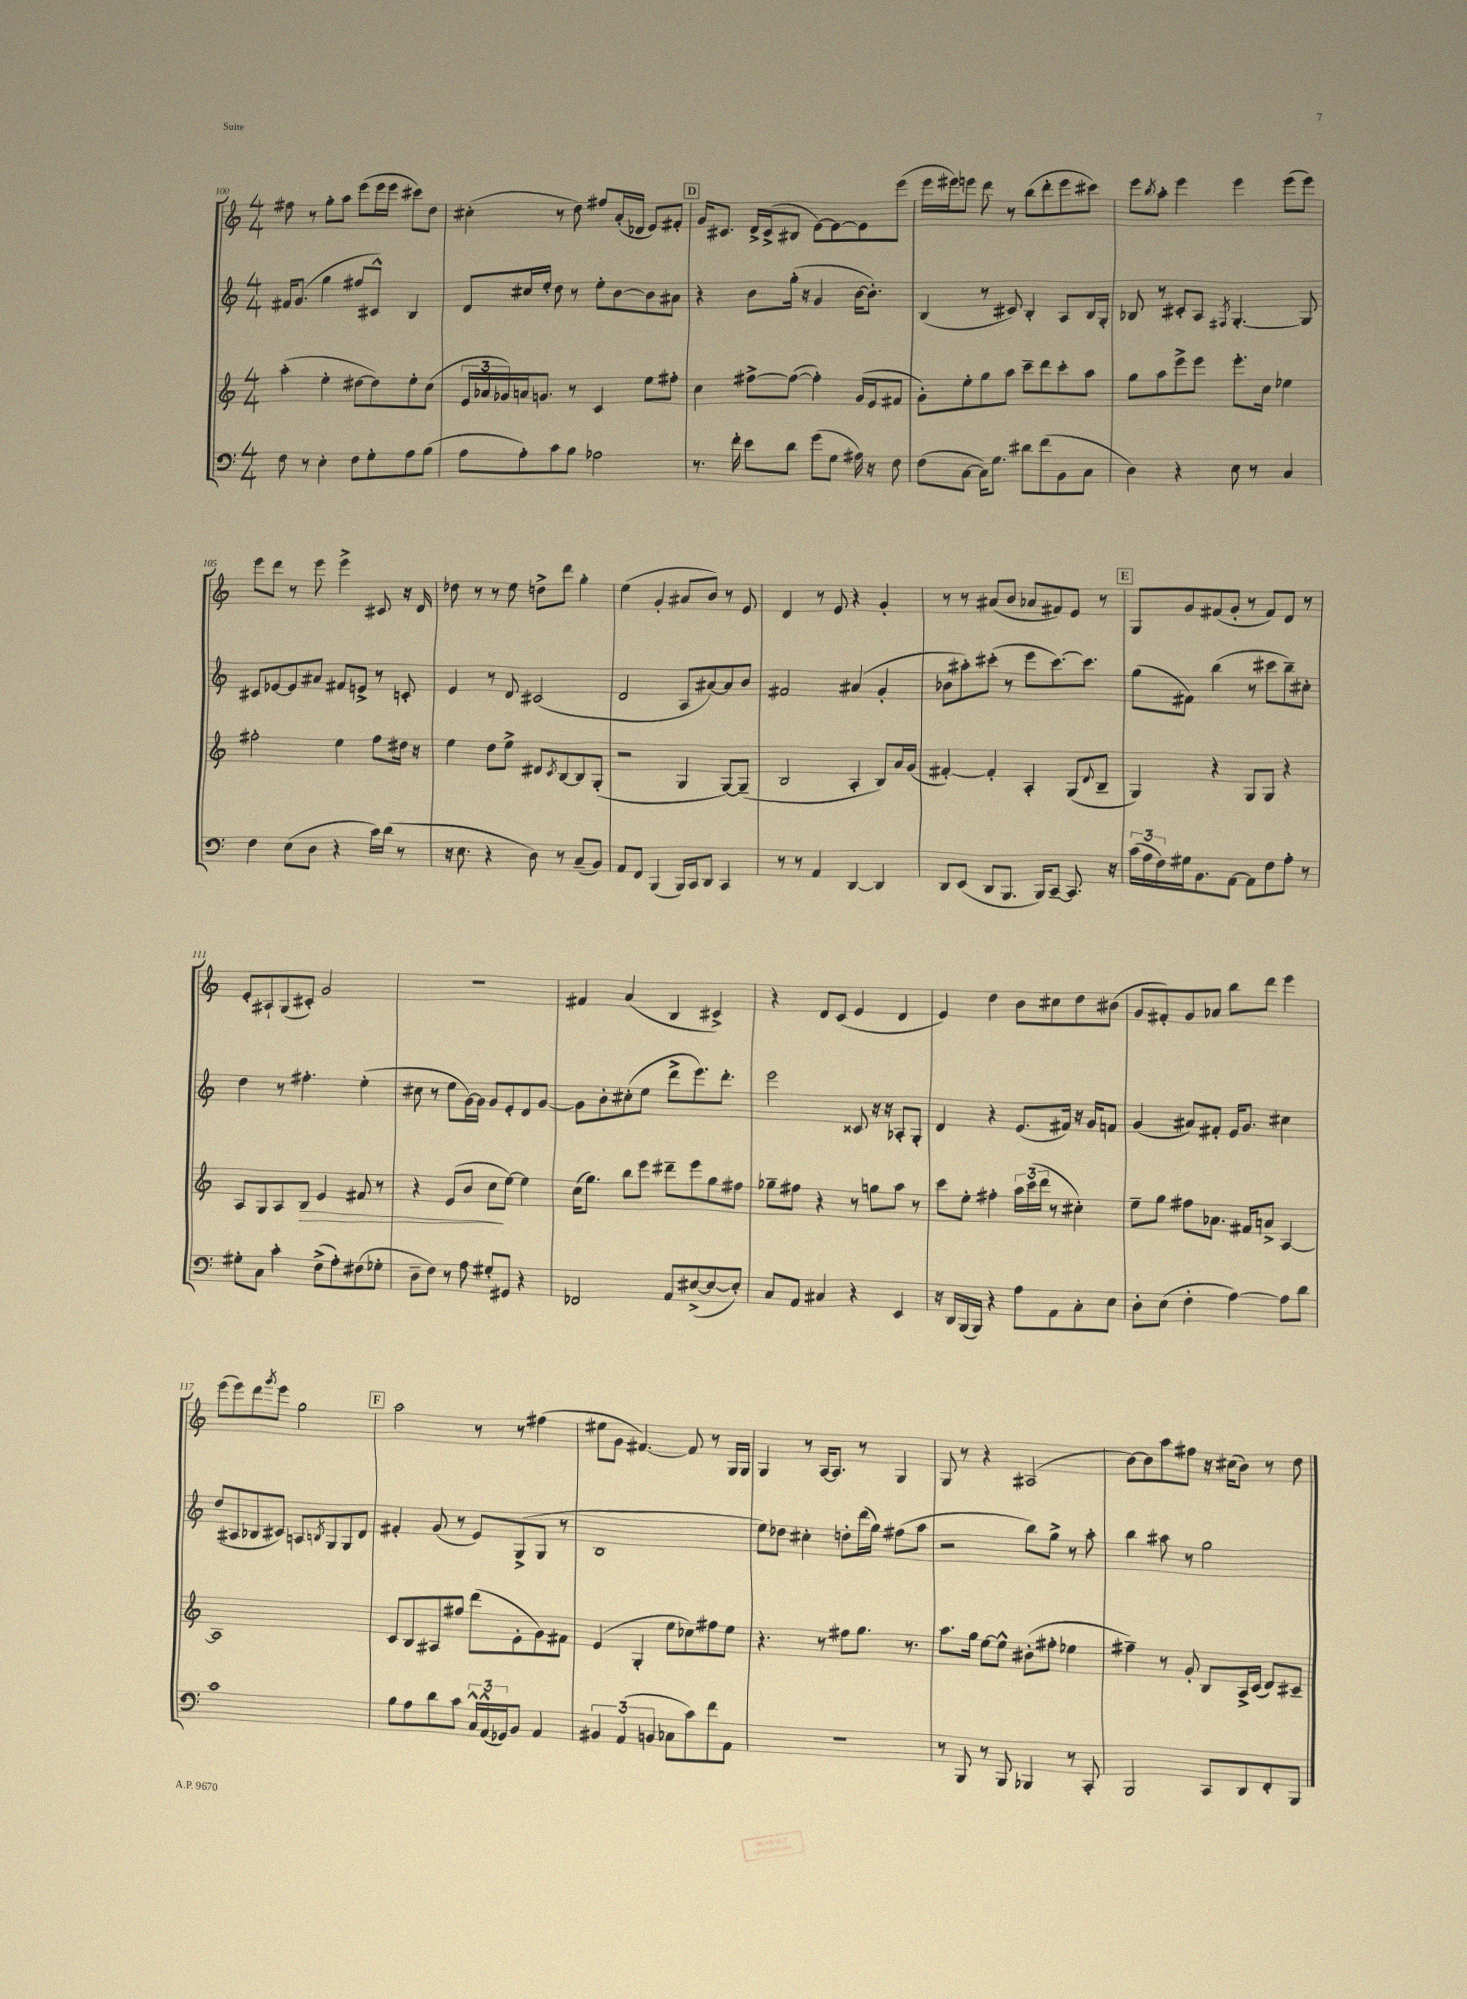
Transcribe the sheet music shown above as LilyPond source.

<<
\new StaffGroup <<
\new Staff = "s0" {
    \clef treble \key c \major \numericTimeSignature \time 4/4
    fis''8 r8 g''8-. a''8 e'''8( e'''16 e'''16 cis'''8) d''8 |
    cis''4-.( r8 d''8) fis''8 a'16-.( des'16 e'8) fis'8-. |
    \mark \markup { \box "D" } g'16 cis'8. d'16-> cis'16->( bis8 e'8~) e'8~ e'8 e'''8( |
    e'''16 eis'''16) e'''8 d'''8 r8 b''8( d'''8-. e'''8 cis'''8) |
    e'''8 \acciaccatura { b''8 } a''8-. e'''4 e'''4 e'''8( e'''8) |
    e'''8 d'''8 r8 e'''8 e'''4-> cis'8 r16 d'16 |
    des''8 r8 r8 e''8 d''8-> d'''8 g''4-. |
    e''4( g'4-. ais'8 b'8) r8 e'8 |
    d'4 r8 e'8 r4 g'4-. |
    r8 r8 ais'8( b'8 aes'8 fis'8) e'8 r8 |
    \mark \markup { \box "E" } g8 g'8 fis'8( g'8-. r8 fis'8) d'8 r8 |
    e'8-. ais8-! g8( cis'8-.) g'2 |
    R1 |
    fis'4 a'4( b4 cis'4->) |
    r4 d'8 c'8( e'4 d'4 |
    e'4) d''4 b'8 cis''8 d''8 bis'8( |
    g'8 fis'8-.) g'8 aes'8 b''8 d'''8 e'''4 |
    e'''8( e'''8) d'''8 \acciaccatura { g'''8 } e'''8 g''2 |
    \mark \markup { \box "F" } a''2 r8 r8 fis''4( |
    eis''8 g'8 fis'4.~) fis'8 r8 g16 g16 |
    g4 r8 a16~ a8. r8 g4 |
    g8 r8 r4 ais2( |
    b'8~) b'8 a''8 fis''8 r16 cis''16( b'8) r8 d''8 \bar "|." |
}
\new Staff = "s1" {
    \clef treble \key c \major \numericTimeSignature \time 4/4
    fis'16 g'8.( g''4 fis''8 cis'8-^) b4 |
    d'8 cis''16 e''16-. d''8 r8 e''8-. b'8~ b'8 ais'8 |
    \mark \markup { \box "D" } r4 b'8 g''16-.( r16 g'4 b'16~ b'8.-.) |
    b4( r8 cis'8) b4-. a8 b16 g16-. |
    bes8 r8 cis'8-. a8 \acciaccatura { fis8 } g4.~-. g8 |
    cis'8 ees'8~ ees'8 ais'8 fis'8 e'8-> r8 c'8-. |
    e'4 r8 d'8 cis'2( |
    d'2 a8 ais'8~) ais'8 b'8 |
    fis'2 ais'4( g'4-. |
    bes'8 ais''8-.) cis'''8-.( r8 e'''8 cis'''8.~) cis'''8. |
    \mark \markup { \box "E" } g''8( fis'8) b''4( r8 cis'''8 b''8--) cis''8-. |
    d''4 r8 fis''4.-. e''4-.( |
    cis''8 r8 e''8 g'16~) g'16 g'8 e'8-. d'8 g'8~ |
    g'8 b'8-. cis''8-.( e''8 d'''8-> e'''8.) d'''8.-. |
    e'''2 cisis'8 r16 r16 aes8-. g8-. |
    d'4 r4 e'8.( fis'16) r16 g'16 f'8 |
    g'4( ais'8) fis'8-. e'16 g'8. cis''4 |
    d''8( ais8 bes8 cis'8) a8 \acciaccatura { b8 } g8 g8 d'8 |
    \mark \markup { \box "F" } fis'4-. g'8( r8 e'8) g8->( g8 r8 |
    b1 |
    e''8) des''8 cis''4-. d''8-. d'''16( g''16) fis''8( a''8 |
    r2 b''8) g''8-> r8 a''8-. |
    b''4 ais''8 r8 g''2 \bar "|." |
}
\new Staff = "s2" {
    \clef treble \key c \major \numericTimeSignature \time 4/4
    a''4-.( e''4-. dis''8~ dis''8) e''8-. c''8( |
    \tuplet 3/2 { e'16 aes'16 ges'16) } a'16 g'8. r8 c'4 e''8 fis''8-. |
    \mark \markup { \box "D" } c''4 fis''8~-> fis''8~( fis''4-.) g'16( e'16 fis'8 |
    g'8-.) e''8-. g''8 a''8 c'''8-- d'''8 c'''8-. a''8 |
    g''8 a''8 e'''8-> e'''8 e'''8.-. c''16 ees''4 |
    fis''2-. e''4 fis''8 dis''16 r16 |
    e''4 d''8 e''8-> dis'8 \acciaccatura { c'8 } b8~ b8 g8-.( |
    r2 g4 g8~) g8--( |
    b2 a4-. b8) a'16 g'16( |
    fis'4~-.) fis'4-. a4-. g8( \appoggiatura { d'8 } b8-- |
    \mark \markup { \box "E" } g4) r4 g8 g8 r4 |
    a8 g8 a8 b8\> e'4 fis'8 r8 |
    r4 e'8( b'8 c''8\! e''8~) e''4 |
    c''16( g''8.) b''8 e'''8 dis'''8-- e'''8 g''8 fis''8 |
    ges''8-- fis''8 r4 r8 g''8 a''8 r8 |
    c'''8 e''8-. fis''4-. \tuplet 3/2 { a''16 c'''16( d'''16 } r8 cis''4-.) |
    e''8-- g''8 fis''8 aes'8. fis'16 a'8-> a4~ |
    a1 |
    \mark \markup { \box "F" } c'8 b8 ais8 fis''8 d'''8( e'8-. g'8) fis'8 |
    e'4( g4-. e''8 ces''8) fis''8 e''8 |
    r4. r8 fis''8 g''8. r8. |
    a''8. g''16 e''8~ e''8-^ bis'8-.( fis''8-. ees''4 |
    fis''4--) r8 g'8-. b8 a16-> c'16( d'8) cis'8-- \bar "|." |
}
\new Staff = "s3" {
    \clef bass \key c \major \numericTimeSignature \time 4/4
    f8 r8 e4-. f8 g8-. a8 b8( |
    a8 a8-.) c'8 b8 aes2 |
    \mark \markup { \box "D" } r8. f'16-. e'8 d'8 g'8( g8 ais16) r16 f8 |
    f8( c8~ c16) g8. dis'8 f'8( b,8 c8 |
    d4) r4 e8 r8 c4 |
    f4 e8( d8 r4 c'16) d'16( r8 |
    r16 e8. r4 d8) r8 c8--( b,8) |
    a,8 f,8 b,,4( b,,16) c,16 d,8 c,4 |
    r8 r8 a,4 d,4~ d,4 |
    d,8 e,8( d,8 b,,8. b,,16) c,8~-- c,8. r16 |
    \mark \markup { \box "E" } \tuplet 3/2 { c'16( a16 f16) } gis16 b,8. a,8~ a,8 f8 a8-. r8 |
    gis8-. c8 c'4-. f8->( a8-.) fis8( ges8-. |
    d8-- f8) r8 a8 gis8-. gis,8 r4 |
    fes,2 a,8 eis8~->( eis8~ eis8-.) |
    c8 a,8 cis4 r4 e,4 |
    r16 d,16 b,,16( b,,16) r4 a8 a,8 c8-. e8 |
    d8-. e8( f4-. a4~) a8 d'8 |
    c'1 |
    \mark \markup { \box "F" } b8 a8 d'8 c'8 \tuplet 3/2 { c16-^ a,16-^( ges,16) } b,8 a,4 |
    \tuplet 3/2 { bis,4 a,4( b,4 } ces8 c'8) f'8 a,8 |
    r1 |
    r8 b,,8 r8 b,,8 bes,,4 r8 c,8-. |
    b,,2 c,8 d,8 f,8-. b,,8 \bar "|." |
}
>>
>>
\layout { \context { \Score currentBarNumber = #100 } }
